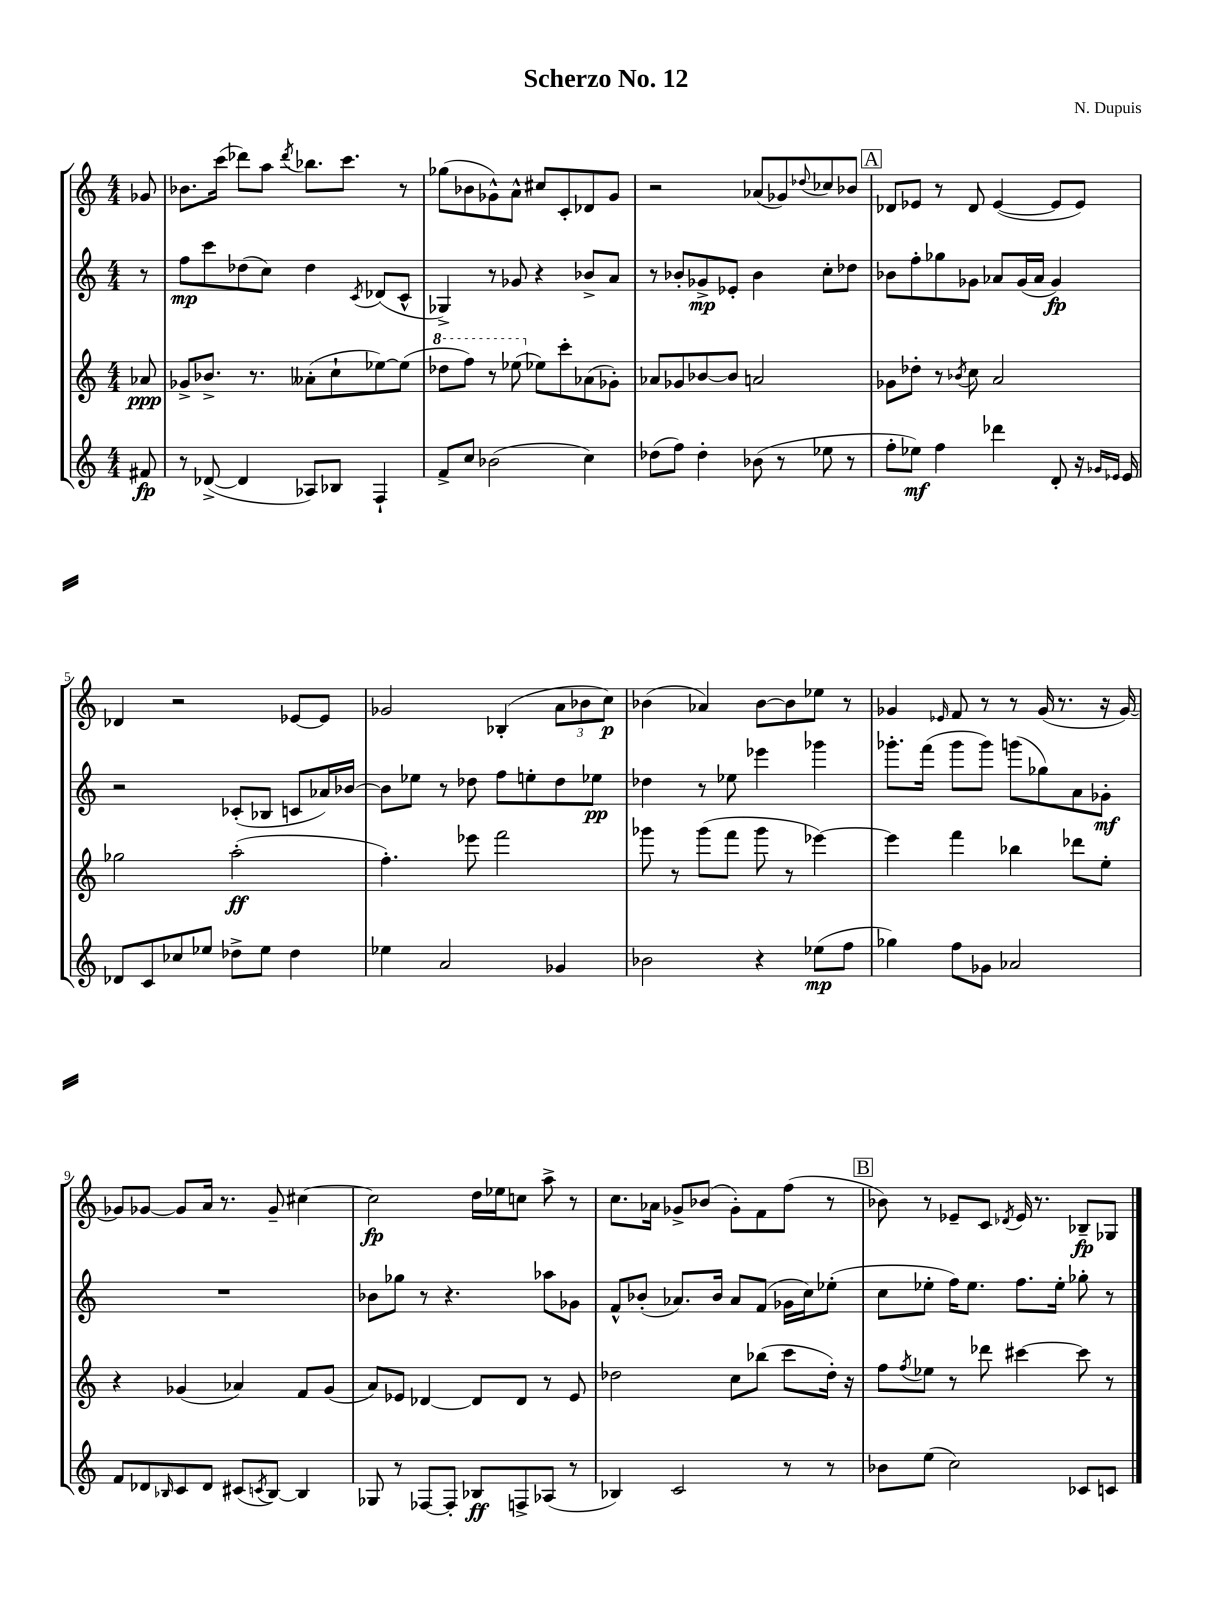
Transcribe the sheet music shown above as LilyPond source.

\header { title = "Scherzo No. 12" composer = "N. Dupuis" }
<<
\new StaffGroup <<
\new Staff = "s0" {
    \clef treble \key c \major \numericTimeSignature \time 4/4 \partial 8
    ges'8 |
    bes'8. c'''16( des'''8) a''8 \acciaccatura { des'''8 } bes''8. c'''8. r8 |
    ges''8( bes'8 ges'8-^) a'8-^ cis''8 c'8-. des'8 ges'8 |
    r2 aes'8( ges'8) \appoggiatura { des''8 } ces''8 bes'8 |
    \mark \markup { \box "A" } des'8 ees'8 r8 des'8 ees'4~( ees'8 ees'8) |
    des'4 r2 ees'8~ ees'8 |
    ges'2 bes4-.( \tuplet 3/2 { a'8 bes'8 c''8\p) } |
    bes'4( aes'4) bes'8~ bes'8 ees''8 r8 |
    ges'4 \grace { ees'16 } f'8 r8 r8 ges'16( r8. r16 ges'16~) |
    ges'8 ges'8~ ges'8 a'16 r8. ges'8-- cis''4~ |
    cis''2\fp d''16 ees''16 c''8 a''8-> r8 |
    c''8. aes'16 ges'8-> bes'8( ges'8-.) f'8 f''8( r8 |
    \mark \markup { \box "B" } bes'8) r8 ees'8-- c'8 \acciaccatura { des'8 } ees'16 r8. bes8--\fp ges8 \bar "|." |
}
\new Staff = "s1" {
    \clef treble \key c \major \numericTimeSignature \time 4/4 \partial 8
    r8 |
    f''8\mp c'''8 des''8( c''8) des''4 \acciaccatura { c'8 } des'8( c'8-^ |
    ges4->) r8 ges'8 r4 bes'8-> a'8 |
    r8 bes'8-. ges'8->\mp ees'8-. bes'4 c''8-. des''8 |
    \mark \markup { \box "A" } bes'8 f''8-. ges''8 ges'8 aes'8 ges'16( aes'16 ges'4\fp) |
    r2 ces'8-.( bes8 c'8 aes'16) bes'16~ |
    bes'8 ees''8 r8 des''8 f''8 e''8-. des''8 ees''8\pp |
    des''4 r8 ees''8 ees'''4 ges'''4 |
    ges'''8.-. f'''16( ges'''8 ges'''8) g'''8( ges''8) a'8 ges'8-.\mf |
    R1 |
    bes'8 ges''8 r8 r4. aes''8 ges'8 |
    f'8-^ bes'8-.( aes'8.) bes'16 aes'8 f'8( ges'16 c''16) ees''8-.( |
    \mark \markup { \box "B" } c''8 ees''8-. f''16) ees''8. f''8. ees''16-. ges''8-. r8 \bar "|." |
}
\new Staff = "s2" {
    \clef treble \key c \major \numericTimeSignature \time 4/4 \partial 8
    aes'8\ppp |
    ges'8-> bes'8.-> r8. aeses'8-.( c''8-! ees''8~) ees''8( |
    \ottava #1 des'''8 f'''8) r8 ees'''8( \ottava #0 ees''8) c'''8-. aes'8( ges'8-.) |
    aes'8 ges'8 bes'8~ bes'8 a'2 |
    \mark \markup { \box "A" } ges'8 des''8-. r8 \acciaccatura { bes'8 } c''8 a'2 |
    ges''2 a''2-.\ff( |
    f''4.-.) ees'''8 f'''2 |
    ges'''8 r8 ges'''8( f'''8 ges'''8 r8 ees'''4~) |
    ees'''4 f'''4 bes''4 des'''8 e''8-. |
    r4 ges'4( aes'4) f'8 ges'8( |
    a'8) ees'8 des'4~ des'8 des'8 r8 ees'8 |
    des''2 c''8 bes''8( c'''8 des''16-.) r16 |
    \mark \markup { \box "B" } f''8 \acciaccatura { f''8 } ees''8 r8 des'''8 cis'''4~ cis'''8 r8 \bar "|." |
}
\new Staff = "s3" {
    \clef treble \key c \major \numericTimeSignature \time 4/4 \partial 8
    fis'8\fp |
    r8 des'8~->( des'4 aes8) bes8 f4-! |
    f'8-> c''8 bes'2( c''4) |
    des''8( f''8) des''4-. bes'8( r8 ees''8 r8 |
    \mark \markup { \box "A" } f''8-. ees''8\mf) f''4 des'''4 d'8-. r16 \grace { ges'16 ees'16 } ees'16 |
    des'8 c'8 ces''8 ees''8 des''8-> ees''8 des''4 |
    ees''4 a'2 ges'4 |
    bes'2 r4 ees''8\mp( f''8 |
    ges''4) f''8 ges'8 aes'2 |
    f'8 des'8 \grace { bes16 } c'8 des'8 cis'8( \acciaccatura { c'8 } bes8~) bes4 |
    ges8 r8 fes8~ fes8-. bes8\ff f8-> aes8( r8 |
    bes4) c'2 r8 r8 |
    \mark \markup { \box "B" } bes'8 e''8( c''2) ces'8 c'8 \bar "|." |
}
>>
>>
